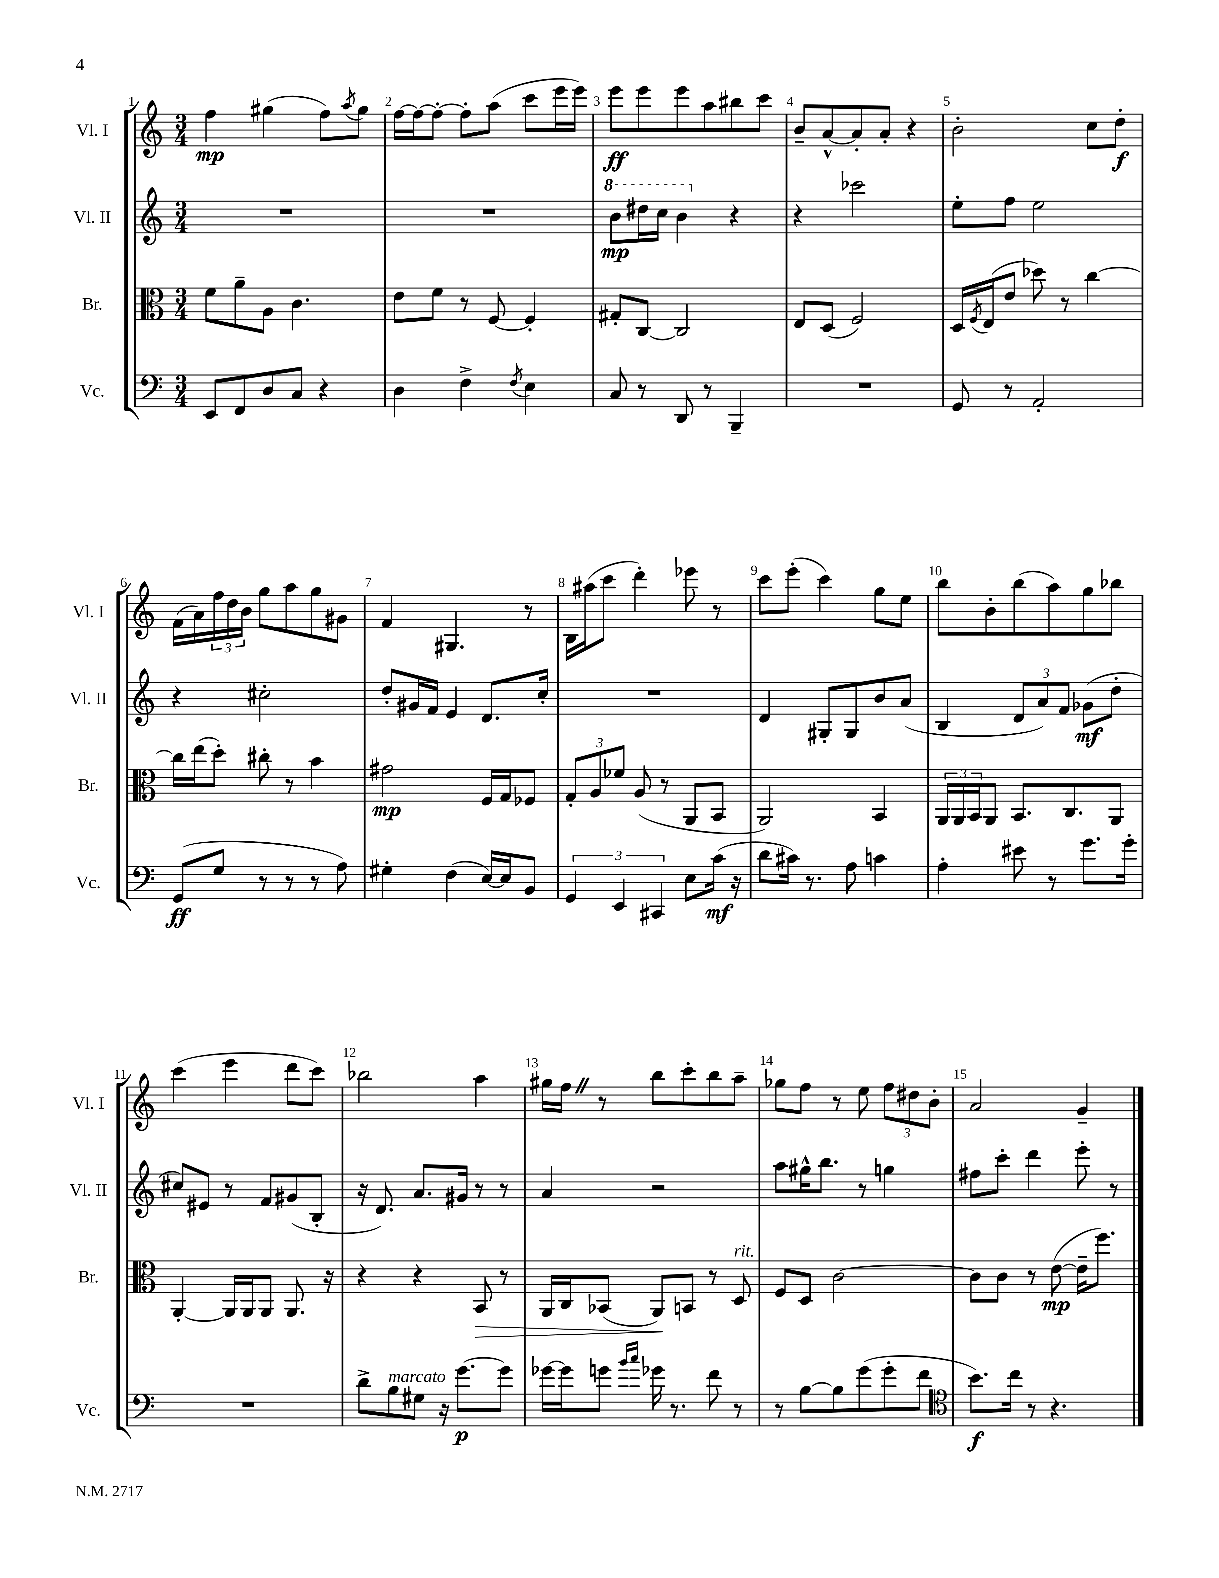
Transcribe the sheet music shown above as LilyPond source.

<<
\new StaffGroup <<
\new Staff = "s0" \with { instrumentName = "Vl. I" shortInstrumentName = "Vl. I" } {
    \clef treble \key c \major \numericTimeSignature \time 3/4
    f''4\mp gis''4( f''8) \acciaccatura { a''8 } gis''8 |
    f''16~ f''16~ f''8~-. f''8-. a''8( c'''8 e'''16 e'''16) |
    e'''8\ff e'''8 e'''8 a''8 bis''8 c'''8 |
    b'8-- a'8~-^ a'8-. a'8-. r4 |
    b'2-. c''8 d''8-.\f |
    f'16( a'16) \tuplet 3/2 { f''16 d''16 b'16 } g''8 a''8 g''8 gis'8 |
    f'4 gis4. r8 |
    b16 ais''16( c'''8 d'''4-.) ees'''8 r8 |
    c'''8 e'''8-.( c'''4) g''8 e''8 |
    b''8 b'8-. b''8( a''8) g''8 bes''8 |
    c'''4( e'''4 d'''8 c'''8) |
    bes''2 a''4 |
    gis''16 f''16 \once \override BreathingSign.text = \markup { \musicglyph "scripts.caesura.straight" } \breathe r8 b''8 c'''8-. b''8 a''8-- |
    ges''8 f''8 r8 e''8 \tuplet 3/2 { f''8 dis''8 b'8-. } |
    a'2 g'4-- \bar "|." |
}
\new Staff = "s1" \with { instrumentName = "Vl. II" shortInstrumentName = "Vl. II" } {
    \clef treble \key c \major \numericTimeSignature \time 3/4
    R2. |
    R2. |
    \ottava #1 b''8\mp dis'''16 c'''16 b''4 \ottava #0 r4 |
    r4 ces'''2 |
    e''8-. f''8 e''2 |
    r4 cis''2-. |
    d''8-. gis'16 f'16 e'4 d'8. c''16-. |
    R2. |
    d'4 gis8-. gis8 b'8 a'8( |
    b4 \tuplet 3/2 { d'8 a'8) f'8 } ges'8\mf( d''8-. |
    cis''8) eis'8 r8 f'8 gis'8( b8-. |
    r16 d'8.) a'8. gis'16 r8 r8 |
    a'4 r2 |
    a''8 gis''16-^ b''8. r8 g''4 |
    fis''8 c'''8-. d'''4 e'''8-. r8 \bar "|." |
}
\new Staff = "s2" \with { instrumentName = "Br." shortInstrumentName = "Br." } {
    \clef alto \key c \major \numericTimeSignature \time 3/4
    f'8 a'8-- a8 c'4. |
    e'8 f'8 r8 f8~ f4-. |
    gis8-. c8~ c2 |
    e8 d8( f2) |
    d16 \acciaccatura { f8 } e16( e'8 des''8) r8 c''4~ |
    c''16 e''16( d''8-.) cis''8-. r8 b'4 |
    gis'2\mp f16 g16 fes8 |
    \tuplet 3/2 { g8-. a8 fes'8 } a8( r8 a,8 b,8 |
    a,2) b,4 |
    \tuplet 3/2 { a,16 a,16 b,16 } a,8 b,8. c8. a,8 |
    a,4~-. a,16 a,16 a,8 a,8. r16 |
    r4 r4 b,8\> r8 |
    a,16 c16 bes,8( a,8\!) b,8 r8 d8^\markup { \italic "rit." } |
    f8 d8 c'2~ |
    c'8 c'8 r8 e'8~\mp( e'16-- f''8.) \bar "|." |
}
\new Staff = "s3" \with { instrumentName = "Vc." shortInstrumentName = "Vc." } {
    \clef bass \key c \major \numericTimeSignature \time 3/4
    e,8 f,8 d8 c8 r4 |
    d4 f4-> \acciaccatura { f8 } e4 |
    c8 r8 d,8 r8 b,,4-- |
    R2. |
    g,8 r8 a,2-. |
    g,8\ff( g8 r8 r8 r8 a8) |
    gis4-. f4( e16~) e16 b,8 |
    \tuplet 3/2 { g,4 e,4 cis,4 } e8 c'16\mf( r16 |
    d'8 cis'16) r8. a8 c'4 |
    a4-. eis'8 r8 g'8. g'16-. |
    R2. |
    d'8-> b8^\markup { \italic "marcato" } gis8 r16 g'8.~\p g'8 |
    ges'16~ ges'16 g'8 \grace { b'16 c''16 } ges'16 r8. f'8 r8 |
    r8 b8~ b8 g'8( g'8-. f'8 |
    \clef tenor b'8.\f) c''16 r8 r4. \bar "|." |
}
>>
>>
\layout { \context { \Score \override BarNumber.break-visibility = ##(#f #t #t) barNumberVisibility = #all-bar-numbers-visible } }
